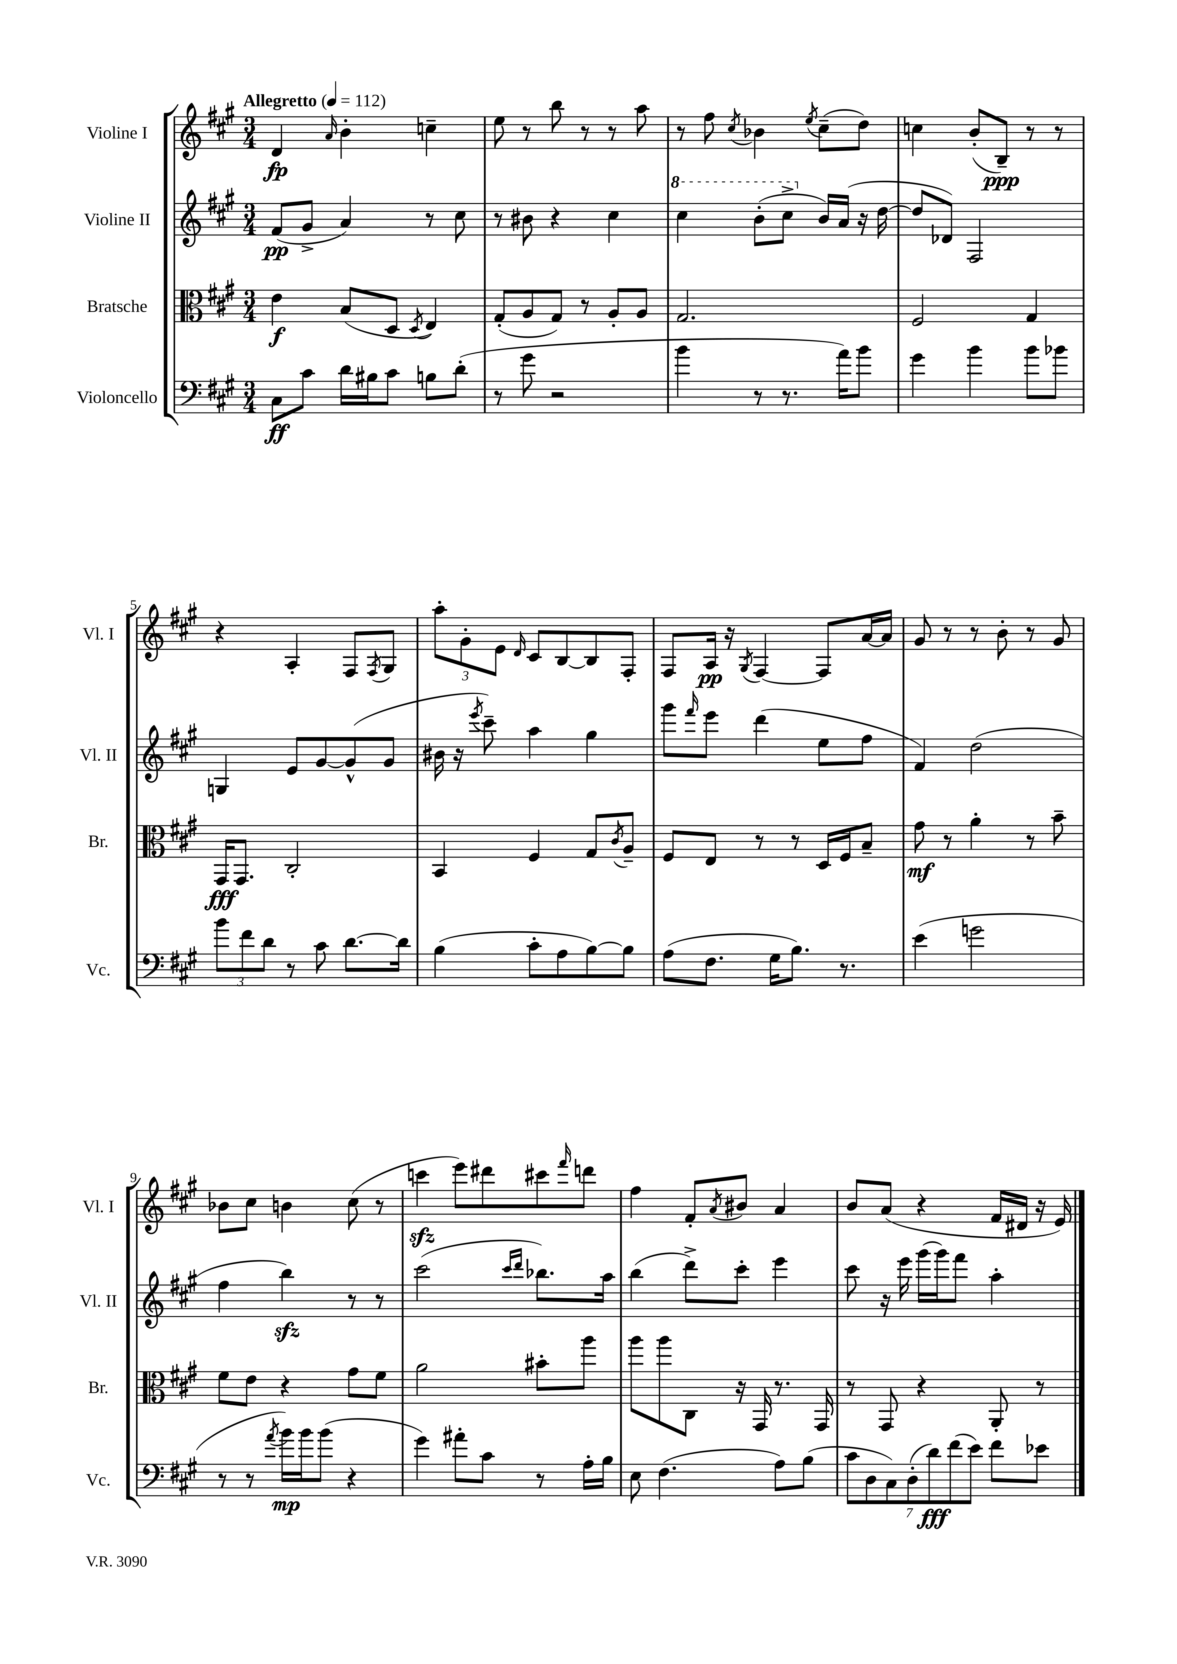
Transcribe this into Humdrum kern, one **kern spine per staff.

**kern	**kern	**kern	**kern
*staff4	*staff3	*staff2	*staff1
*clefF4	*clefC3	*clefG2	*clefG2
*k[f#c#g#]	*k[f#c#g#]	*k[f#c#g#]	*k[f#c#g#]
*M3/4	*M3/4	*M3/4	*M3/4
*MM112	*MM112	*MM112	*MM112
8C#	4e	(8f#	4d
8c#	.	8g#^	.
.	.	.	16qqa
16d	(8B	4a)	4b'
16B#	.	.	.
8c#	8D	.	.
.	8qD	.	.
8B	4E)	8r	4cc~
(8d'	.	8cc#	.
=	=	=	=
8r	(8G#'	8r	8ee
8g#	8A	8b#	8r
2r	8G#)	4r	8bb
.	8r	.	8r
.	8A'	4cc#	8r
.	8A	.	8aa
=	=	=	=
4b	2.G#	4ccc#	8r
.	.	.	8ff#
.	.	.	8qcc#
8r	.	(8bb'	4b-
8.r	.	8ccc#^	.
.	.	.	8qee
.	.	16b)	(8cc#~
16a)	.	(16a	.
8b	.	16r	8dd)
.	.	[16dd	.
=	=	=	=
4g#	2F#	8dd]	4cc
.	.	8d-)	.
4b	.	2F#	(8b'
.	.	.	8B~)
8b	4G#	.	8r
8b-	.	.	8r
=	=	=	=
12b	16GG#	4G	4r
.	8.GG#	.	.
12f#	.	.	.
12d	.	.	.
8r	2C#'	8e	4A'
8c#	.	[8g#	.
[8.d	.	(8g#^^]	8F#
.	.	.	8qF#
.	.	8g#	8G#
16d]	.	.	.
=	=	=	=
(4B	4BB	16b#	12aa'
.	.	16r	.
.	.	.	12g#'
.	.	8qeee	.
.	.	8ccc#~)	.
.	.	.	12e
.	.	.	16qqd
8c#'	4F#	4aa	8c#
8A	.	.	[8B
[8B)	8G#	4gg#	8B]
.	8qc#	.	.
8B]	8A~	.	8F#'
=	=	=	=
(8A	8F#	8ggg#	8F#
.	.	16qqfff#	.
8.F#	8E	8eee	16A
.	.	.	16r
.	.	.	8qG#
.	8r	(4ddd	[4F#
16G#	.	.	.
8.B)	8r	.	.
.	16D	8ee	8F#]
8.r	16F#	.	.
.	8B~	8ff#	[16a
.	.	.	16a]
=	=	=	=
(4e	8g#	4f#)	8g#
.	8r	.	8r
2g	4a'	(2dd	8r
.	.	.	8b'
.	8r	.	8r
.	8b~	.	8g#
=	=	=	=
8r	8f#	4ff#	8b-
8r	8e	.	8cc#
8qa	.	.	.
16b)	4r	4bb)	4b
16b	.	.	.
(8b	.	.	.
4r	8g#	8r	(8cc#
.	8f#	8r	8r
=	=	=	=
4g#)	2a	(2ccc#	4ccc
8a#'	.	.	8eee)
8c#	.	.	8ddd#
.	.	16qqccc#	.
.	.	16qqddd	.
8r	8b#'	8.bb-)	8ccc#
.	.	.	16qqfff#
16A'	8aa	.	8ddd
16B	.	16aa	.
=	=	=	=
8E	8aa	(4bb	4ff#
(4.F#	8aa	.	.
.	8C#	8ddd^)	8f#'
.	.	.	8qa
.	16r	8ccc#'	8b#
.	16GG#	.	.
8A)	8.r	4eee	4a
(8B	.	.	.
.	16GG#	.	.
=	=	=	=
14c#	8r	8ccc#	8b
14D	.	.	.
.	8GG#	16r	(8a
14C#)	.	.	.
.	.	16eee	.
(14D'	.	.	.
.	4r	(16ggg#	4r
14d)	.	.	.
.	.	16ggg#)	.
(14f#	.	.	.
.	.	8fff#	.
14e)	.	.	.
8f#	8AA'	4aa'	16f#
.	.	.	16d#
8e-	8r	.	16r
.	.	.	16e)
==	==	==	==
*-	*-	*-	*-
